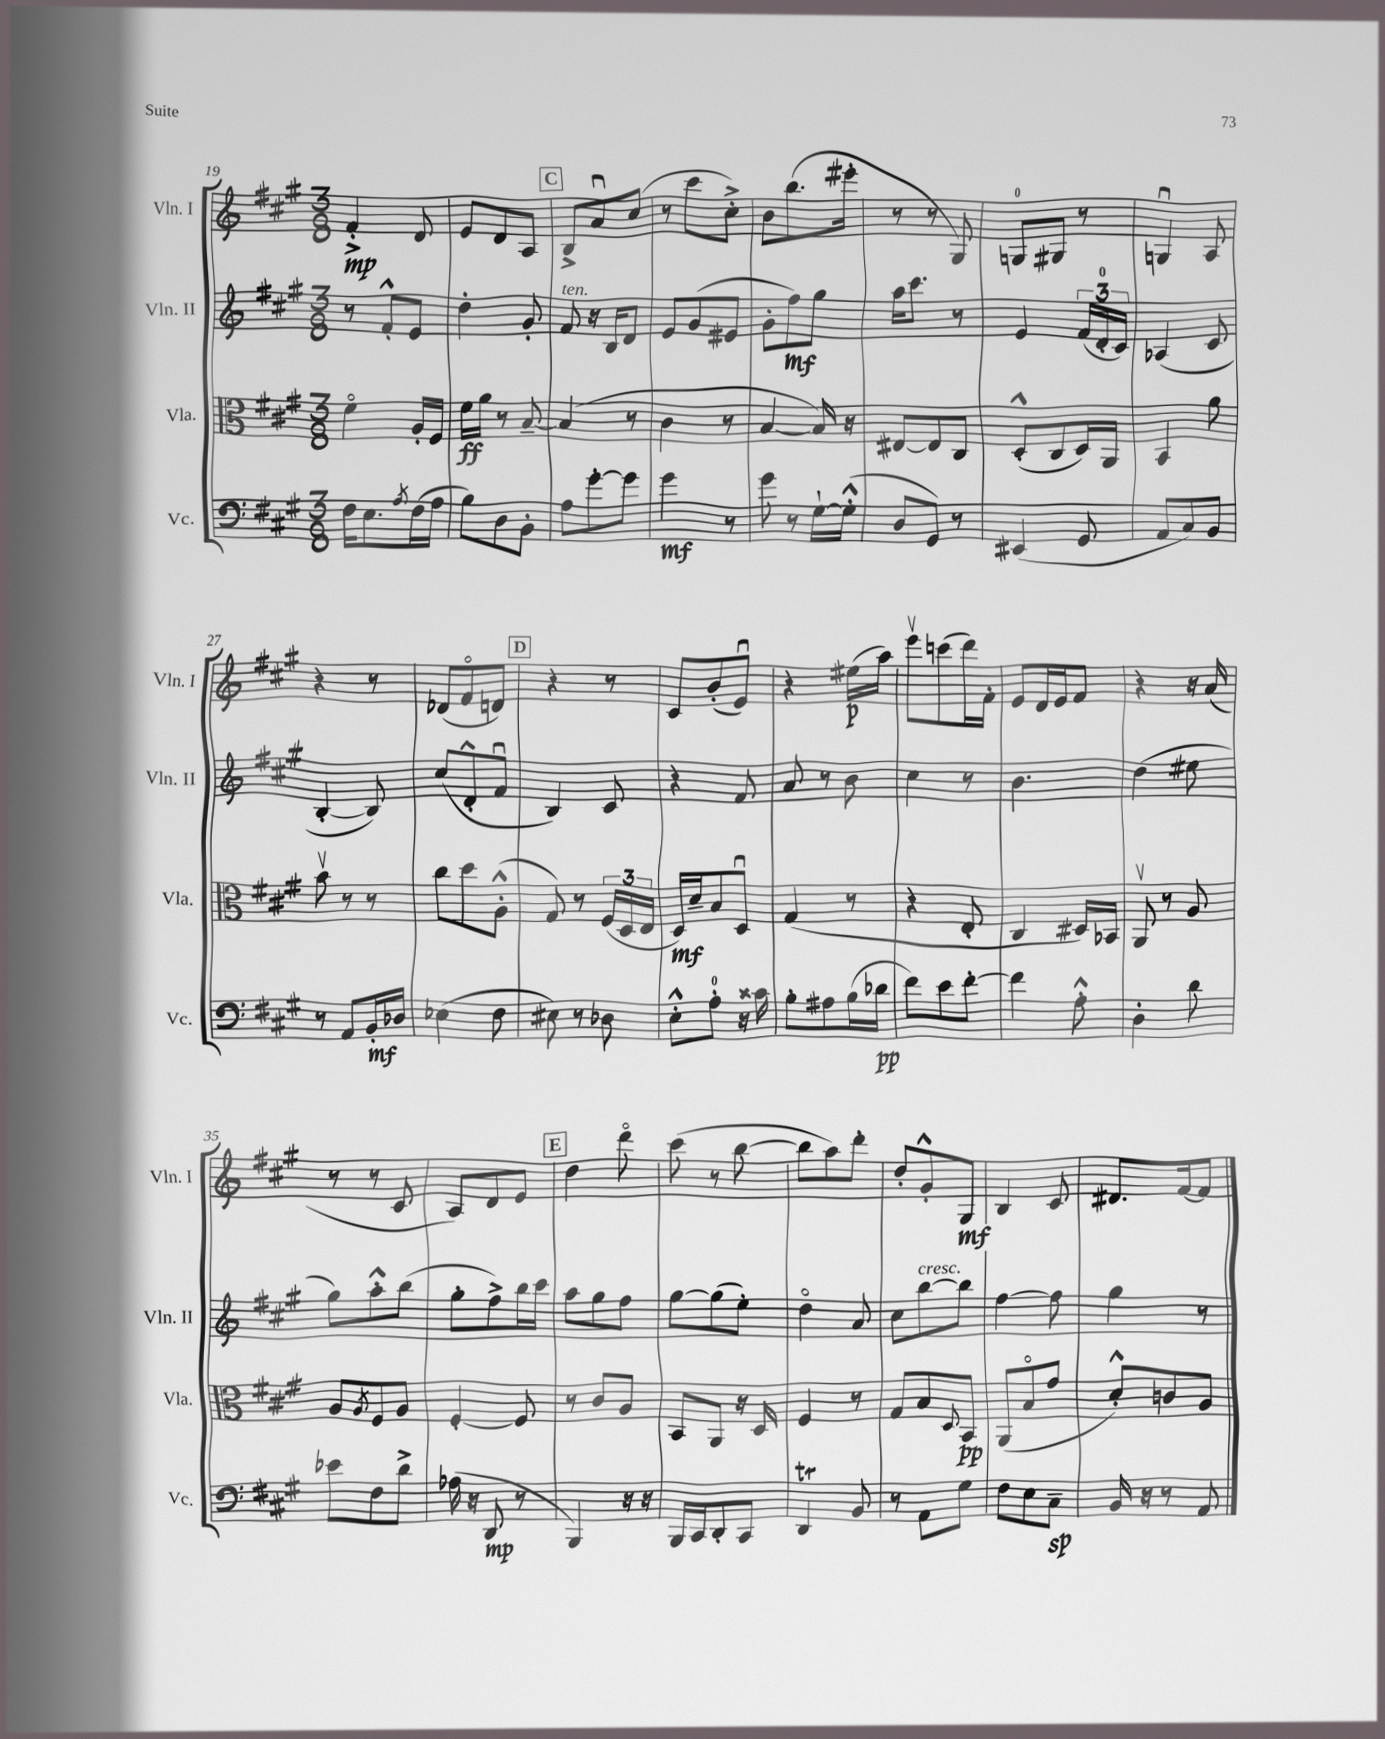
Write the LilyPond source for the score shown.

<<
\new StaffGroup <<
\new Staff = "s0" \with { instrumentName = "Vln. I" shortInstrumentName = "Vln. I" } {
    \clef treble \key a \major \numericTimeSignature \time 3/8
    fis'4-.->\mp d'8 |
    e'8 d'8 a8 |
    \mark \markup { \box "C" } b8-> a'8\downbow cis''8( |
    r8 cis'''8 cis''8-.->) |
    b'8 b''8.( eis'''16-. |
    r8 r8 gis8) |
    g8-0 gis8 r8 |
    g4\downbow a8 |
    r4 r8 |
    des'8( fis'8\flageolet d'8) |
    \mark \markup { \box "D" } r4 r8 |
    cis'8 b'8-.( e'8\downbow) |
    r4 eis''16\p( a''16) |
    e'''8\upbow c'''8( d'''16) fis'16-. |
    e'8 d'16 e'16 fis'8 |
    r4 r16 a'16( |
    r8 r8 cis'8 |
    a8) d'8 e'8 |
    \mark \markup { \box "E" } d''4 d'''8\flageolet |
    cis'''8( r8 b''8~ |
    b''8 a''8) d'''8-. |
    d''8-. gis'8-.-^ gis8\mf |
    b4 cis'8 |
    dis'8. fis'16~ fis'8 \bar "|." |
}
\new Staff = "s1" \with { instrumentName = "Vln. II" shortInstrumentName = "Vln. II" } {
    \clef treble \key a \major \numericTimeSignature \time 3/8
    r8 fis'8-.-^ e'8 |
    d''4-. gis'8-. |
    \mark \markup { \box "C" } fis'8^\markup { \italic "ten." } r16 b16 d'8 |
    e'8 gis'8( eis'8 |
    gis'8-. fis''8\mf) gis''8 |
    a''16 cis'''8. r8 |
    e'4 \tuplet 3/2 { fis'16( d'16-0-. cis'16) } |
    aes4( cis'8 |
    b4~-. b8) |
    cis''8( d'8-.-^ fis'8\downbow |
    \mark \markup { \box "D" } b4) cis'8 |
    r4 fis'8 |
    a'8 r8 b'8 |
    cis''4 r8 |
    b'4. |
    d''4( eis''8 |
    gis''8) a''8-.-^ b''8( |
    gis''8-. fis''8->) b''16 cis'''16 |
    \mark \markup { \box "E" } a''8 gis''8 fis''8 |
    gis''8~ gis''8( e''8-.) |
    d''4\flageolet a'8 |
    cis''8 b''8~^\markup { \italic "cresc." } b''8 |
    fis''4~ fis''8 |
    gis''4 r8 \bar "|." |
}
\new Staff = "s2" \with { instrumentName = "Vla." shortInstrumentName = "Vla." } {
    \clef alto \key a \major \numericTimeSignature \time 3/8
    fis'4\flageolet a16-. fis16 |
    fis'16\ff a'16 r8 b8~-- |
    \mark \markup { \box "C" } b4( r8 |
    cis'4 r8 |
    b4~ b16) r16 |
    eis8~ eis8 cis8 |
    d8-.-^( cis8 d16) a,16 |
    b,4 a'8 |
    b'8\upbow r8 r8 |
    cis''8 d''8 a8-.-^( |
    \mark \markup { \box "D" } gis8) r8 \tuplet 3/2 { fis16( d16 e16 } |
    d16\mf) d'16-- b8 d8\downbow |
    gis4( r8 |
    r4 e8-. |
    cis4 dis16) bes,16 |
    a,8\upbow r8 a8 |
    a8 \acciaccatura { a8 } fis8 a8 |
    fis4~-. fis8 |
    \mark \markup { \box "E" } r8 cis'8 a8 |
    b,8 a,8 r16 d16 |
    fis4 r8 |
    gis8 b8 \appoggiatura { d8 } b,8\pp |
    a,8( b8\flageolet gis'8 |
    d'8-.-^) c'8 a8 \bar "|." |
}
\new Staff = "s3" \with { instrumentName = "Vc." shortInstrumentName = "Vc." } {
    \clef bass \key a \major \numericTimeSignature \time 3/8
    fis16 e8. \acciaccatura { a8 } fis16( a16 |
    b8) d8 b,8-. |
    \mark \markup { \box "C" } a8 gis'8~-. gis'8 |
    gis'4\mf r8 |
    gis'8 r8 gis16~-! gis16-.-^( |
    d8 gis,8) r8 |
    eis,4( gis,8 |
    a,8 cis8) b,8 |
    r8 a,8 b,16-.\mf des16 |
    ees4( fis8 |
    \mark \markup { \box "D" } eis8) r8 des8 |
    e8-.-^ a8-0-. r16 cisis'16 |
    b8-. ais8 b16( des'16\pp |
    fis'8) e'8 fis'8~-. |
    fis'4 a8-.-^ |
    d4-. d'8 |
    ees'8 fis8 d'8-> |
    aes16( r16 d,8\mp r8 |
    \mark \markup { \box "E" } b,,4) r16 r16 |
    b,,16 cis,16 d,8-. cis,8 |
    d,4\trill b,8 |
    r8 a,8 gis8 |
    fis8 e8 cis8--\sp |
    b,16 r16 r8 a,8 \bar "|." |
}
>>
>>
\layout { \context { \Score currentBarNumber = #19 } }
